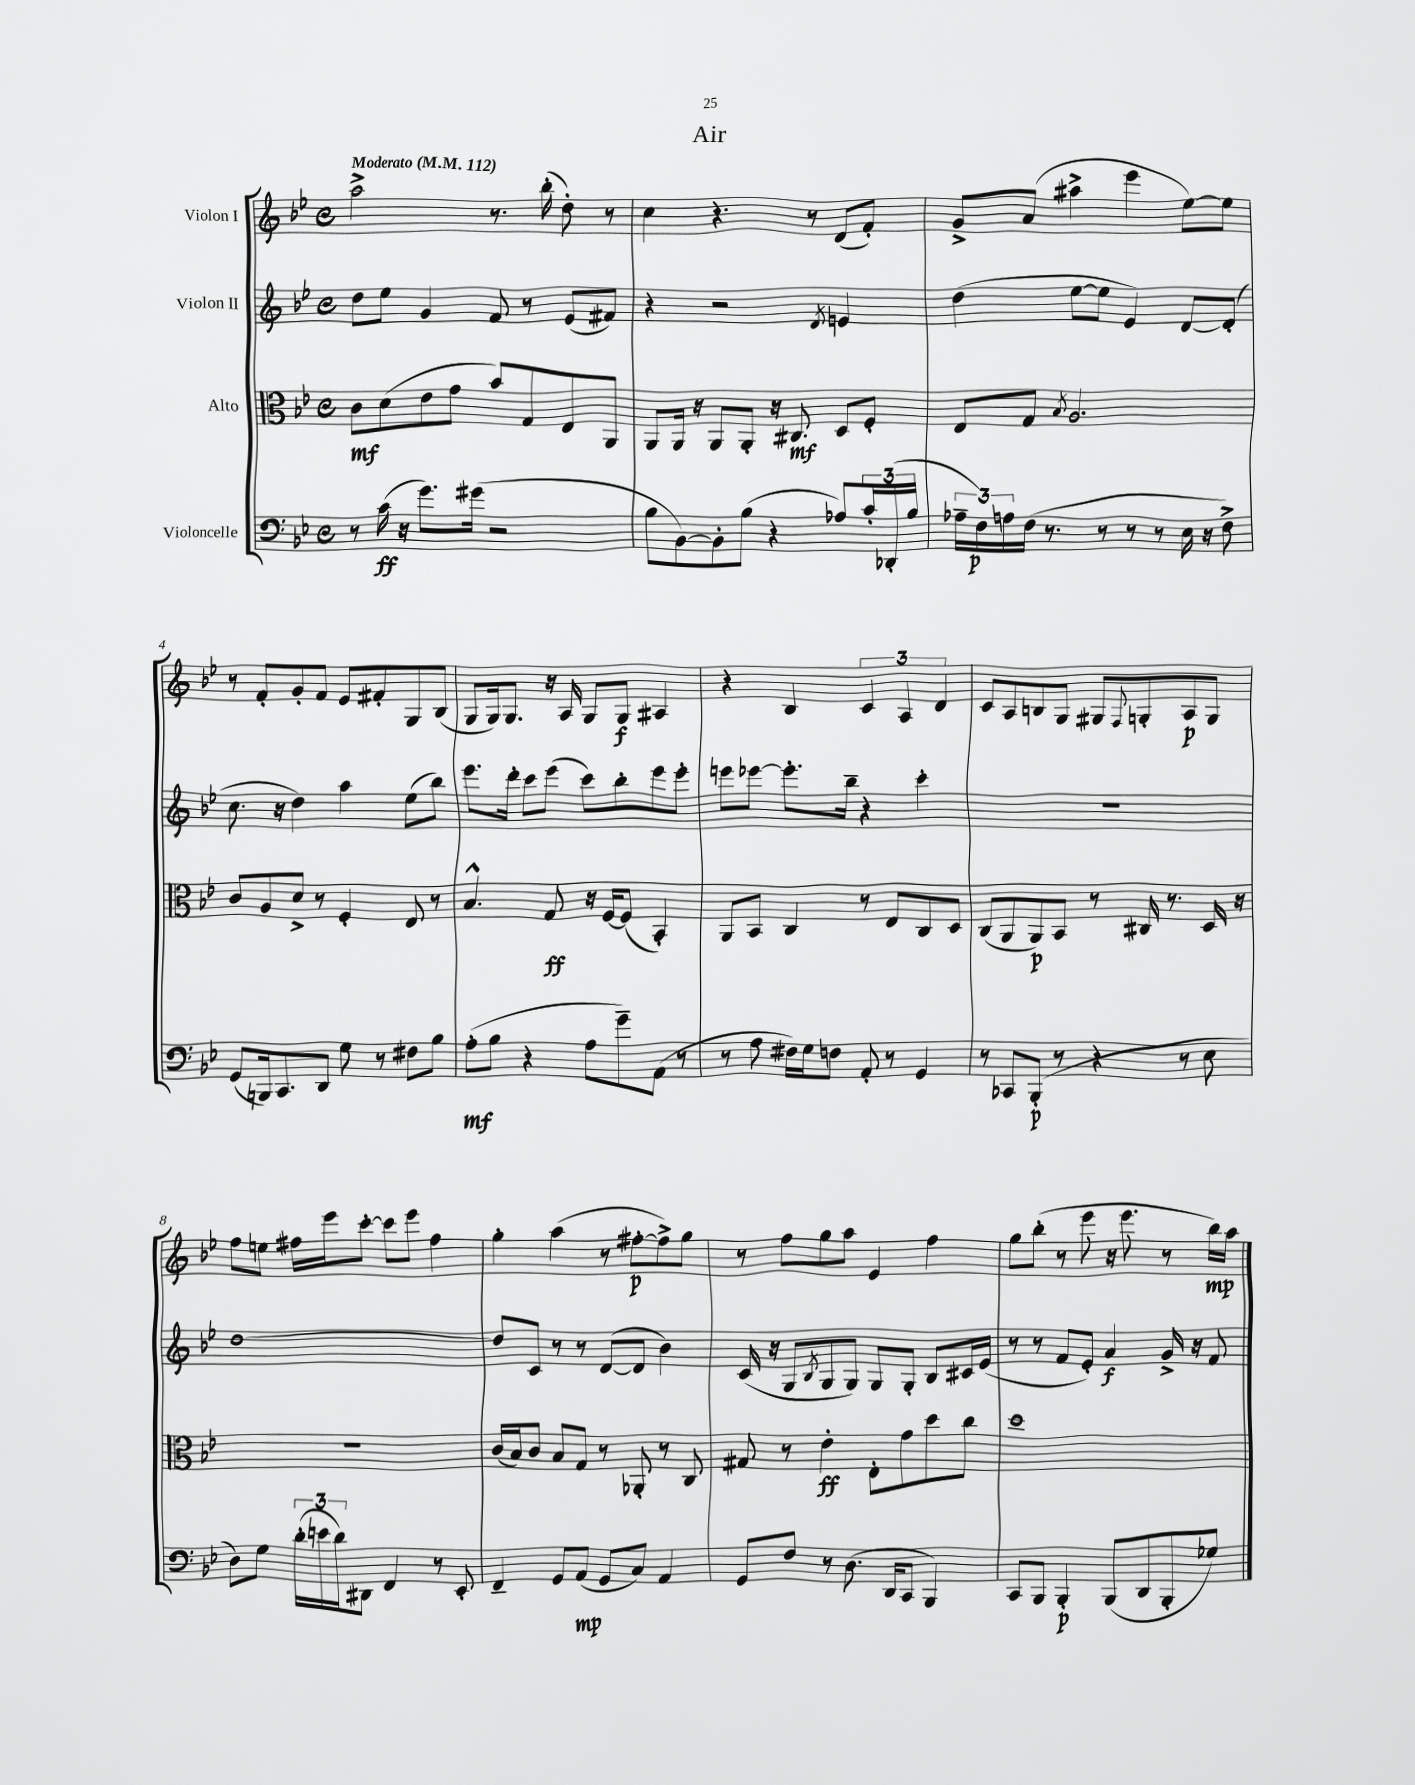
\header { title = "Air" }
<<
\new StaffGroup <<
\new Staff = "s0" \with { instrumentName = "Violon I" } {
    \clef treble \key bes \major \defaultTimeSignature \time 4/4 \tempo "Moderato" 4 = 112
    a''2-> r8. bes''16-.( d''8-.) r8 |
    c''4 r4. r8 d'8( f'8-.) |
    g'8-> a'8( ais''4-> ees'''4 ees''8~) ees''8 |
    r8 f'8-. g'8-. f'8 ees'8 fis'8-. g8 bes8( |
    g8 g16) g8. r16 a16 g8 g8\f ais4 |
    r4 bes4 \tuplet 3/2 { c'4 a4 d'4 } |
    c'8 a8 b8 g8 gis8 \appoggiatura { f8 } g8-. a8\p g8 |
    f''8 e''8 fis''16 ees'''16 c'''8~-. c'''8 ees'''8 fis''4 |
    g''4-. a''4( r8 fis''8~-.\p fis''8->) g''8 |
    r8 f''8 g''8 a''8 ees'4 f''4 |
    g''8 bes''8-.( r8 ees'''8 r16 ees'''8. r8 bes''16\mp) a''16 \bar "|." |
}
\new Staff = "s1" \with { instrumentName = "Violon II" } {
    \clef treble \key bes \major \defaultTimeSignature \time 4/4
    d''8 ees''8 g'4 f'8 r8 ees'8( fis'8) |
    r4 r2 \acciaccatura { d'8 } e'4 |
    d''4( ees''8~ ees''8 ees'4) d'8~ d'8-.( |
    c''8. r16 d''4) a''4 ees''8( bes''8) |
    ees'''8. d'''16-. c'''8 ees'''8( c'''8) bes''8-. ees'''8 ees'''8-. |
    e'''8 ees'''8~ ees'''8.-. bes''16-- r4 c'''4-. |
    R1 |
    d''1~ |
    d''8 c'8 r8 r8 d'8~( d'8 bes'4) |
    c'16( r16 g8 \acciaccatura { bes8 } g8 g8) g8 g8-. bes8 cis'16 ees'16( |
    r8 r8 f'8 ees'8-.) a'4\f g'16-> r16 f'8 \bar "|." |
}
\new Staff = "s2" \with { instrumentName = "Alto" } {
    \clef alto \key bes \major \defaultTimeSignature \time 4/4
    c'8\mf d'8( ees'8 g'8 bes'8) g8 ees8 a,8 |
    a,8 a,16 r16 a,8 a,8-. r16 cis8.\mf d8 f8-. |
    ees8 g8 \acciaccatura { bes8 } a2. |
    c'8 a8 d'8-> r8 f4-. ees8 r8 |
    bes4.-^ g8\ff r16 f16~ f8( bes,4-.) |
    a,8 bes,8 c4 r8 ees8 c8 d8 |
    c8( a,8 a,8\p) bes,8 r8 cis16 r8. d16 r16 |
    r1 |
    c'16( bes16) c'8 bes8 g8 r8 aes,8-. r8 c8 |
    gis8 r8 ees'4-.\ff ees8-. g'8 d''8 c''8 |
    d''1 \bar "|." |
}
\new Staff = "s3" \with { instrumentName = "Violoncelle" } {
    \clef bass \key bes \major \defaultTimeSignature \time 4/4
    r8 c'16\ff( r16 g'8.) gis'16( r2 |
    bes8 bes,8~) bes,8-. bes8( r4 aes8) \tuplet 3/2 { c'16-. des,16-.( bes16 } |
    \tuplet 3/2 { aes16-- f16\p) a16 } f16( r8. r8 r8 r8 ees16 r16 f8->) |
    g,8( b,,16) c,8. d,8 g8 r8 fis8 bes8 |
    a8-.\mf( bes8 r4 a8 g'8--) a,8( r8 |
    r8 a8 fis16) g16 f8 a,8-. r8 g,4 |
    r8 ces,8 bes,,8-.\p( r8 r4 r8 ees8 |
    d8) g8 \tuplet 3/2 { d'16-.( e'16 d'16) } dis,8 f,4 r8 ees,8-. |
    f,4-- g,8 a,8\mp( g,8 c8) a,4 |
    g,8 f8 r8 d8.( d,16 c,8 bes,,4) |
    c,8 bes,,8 bes,,4-.\p bes,,8( d,8 bes,,8-. ges8) \bar "|." |
}
>>
>>
